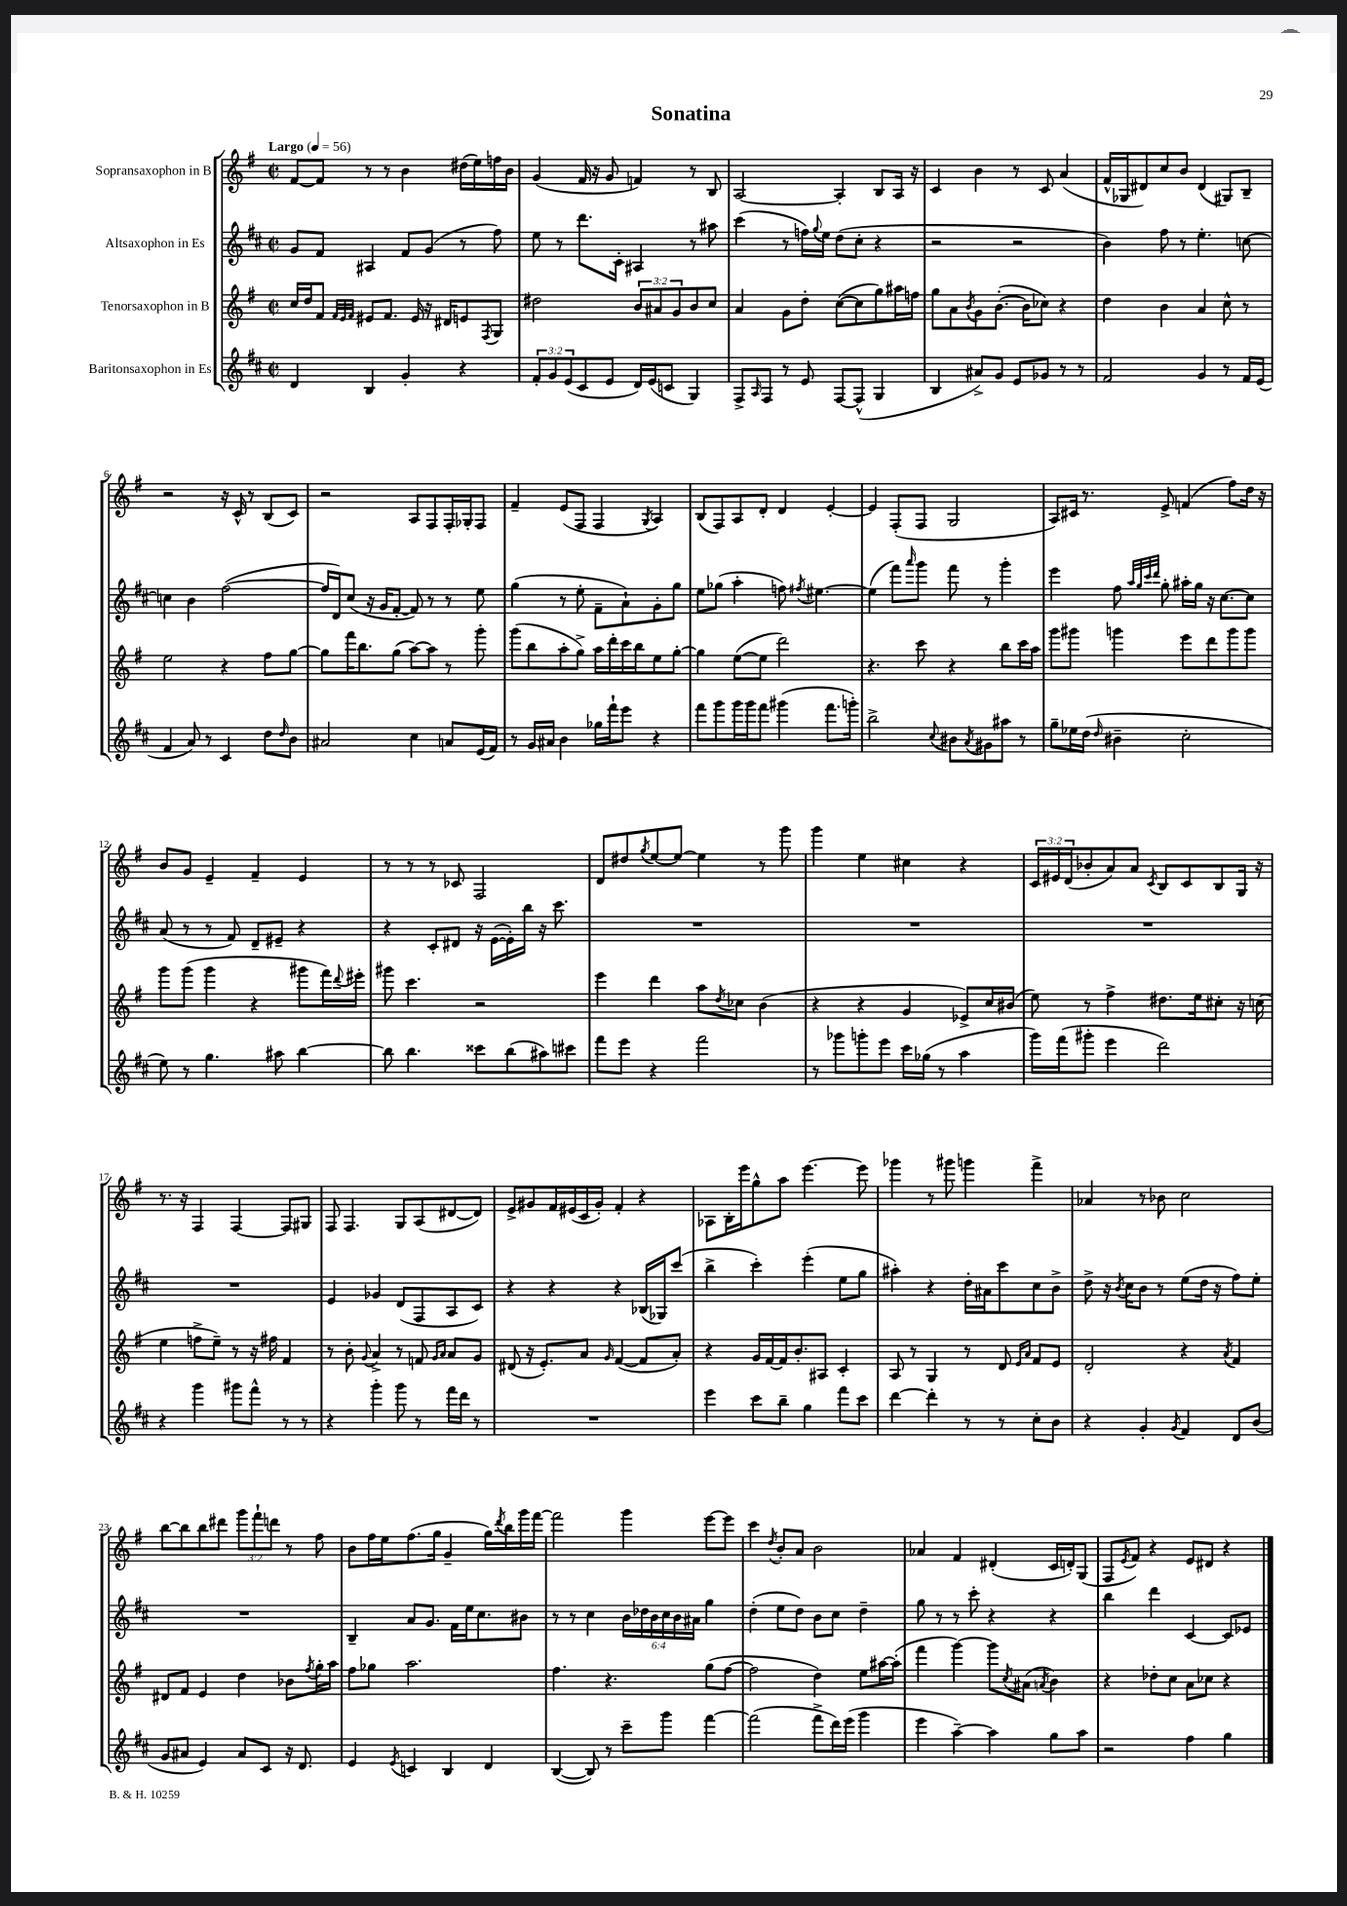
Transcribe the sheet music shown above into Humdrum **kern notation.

**kern	**kern	**kern	**kern
*staff4	*staff3	*staff2	*staff1
*clefG2	*clefG2	*clefG2	*clefG2
*k[f#c#]	*k[f#]	*k[f#c#]	*k[f#]
*M2/2	*M2/2	*M2/2	*M2/2
*met(c|)	*met(c|)	*met(c|)	*met(c|)
*MM56	*MM56	*MM56	*MM56
4d/	16cc/LL	8g/L	[8f#/L
.	16dd/J	.	.
.	8f#/J	8f#/J	8f#/]J
.	32qqf#/LLL	.	.
.	32qqe/	.	.
.	32qqf#/JJJ	.	.
4B/	8e#/L	4A#/	8r
.	8.f#/J	.	8r
4g'/	.	8f#/L	4b\
.	16e#/	.	.
.	16r	(8g/J	.
.	16d#/LK	.	.
4r	8e/	8r	(16dd#\LL
.	.	.	16ee\)
.	8qF#/	.	.
.	8G/J	8ff#\)	16ff\
.	.	.	16b\JJ
=	=	=	=
12f#'/L	2dd#\	8ee\	(4g/
12g/	.	.	.
.	.	8r	.
(12e/	.	.	.
8c#/	.	8.ddd\L	16f#/
.	.	.	16r
8e/J	.	.	8g/
.	.	16c#'\Jk	.
16d/LL)	12b/L	4A#/	4f/)
(16e/J	.	.	.
.	12a#/	.	.
8c/J	.	.	.
.	12g/	.	.
4G/)	8b/	8r	8r
.	8cc/J	8aa#\	8B/
=	=	=	=
8F#^/L	4a/	(4ccc#\	[2A/
16qqA/	.	.	.
8F#/J	.	.	.
8r	8g\L	8r	.
8e/	8dd'\J	16ff\LL)	.
.	.	8qqgg/	.
.	.	16ee\JJ	.
[8F#/L	([8cc\L	(8dd\L	4A'/]
(8F#^^/]J	8cc\]	8cc#'\J	.
4G/	8gg\)	4r	8B/L
.	16aa#\L	.	16A/Jk
.	16ff\JJ	.	16r
=	=	=	=
4B/	8gg\L	2r	4c/
.	8a\	.	.
.	8qb/	.	.
8a#^/L)	8g\	.	4b\
8g/J	([8.b'\J	.	.
8e/L	.	2r	8r
.	16b\]LK	.	.
8g-/J	8cc-\J)	.	8c/
8r	4r	.	(4a/
8r	.	.	.
=	=	=	=
2f#/	4dd\	4b\)	16f#^^/LL
.	.	.	16G-/J
.	.	.	8d#/)
.	4b\	8ff#\	8cc/
.	.	8r	8b/J
4g/	4a/	4.ee'\	(4d#/
8r	8cc^^\	.	8G#/L)
16f#/LL	8r	[8cc\	8B~/J
(16e/JJ	.	.	.
=	=	=	=
4f#/	2ee\	4cc\]	2r
8a/)	.	4b\	.
8r	.	.	.
4c#/	4r	([2ff#\	16r
.	.	.	16c^^/
.	.	.	8r
8dd\L	8ff#\L	.	(8B/L
16qqdd/	.	.	.
8b\J	[8gg\J	.	8c/J)
=	=	=	=
2a#/	8gg\]L	16ff#/]LL	2r
.	.	16d/J)	.
.	16fff#\K	(8cc#/J	.
.	8.bb\	.	.
.	.	16r	.
.	.	16g/LK	.
.	(8gg\J	[8f#'/J	.
4cc#\	[8aa\L)	8f#/])	8A/L
.	8aa\]J	8r	8F#/
8a/L	8r	8r	16F#'/L
.	.	.	16G-'/J
(16e/L	8ggg'\	8ee\	8F#/J
16f#/JJ)	.	.	.
=	=	=	=
8r	(8ggg\L	(4gg\	4f#~/
16g/LL	8bb\	.	.
16a#/JJ	.	.	.
4b\	8aa'\	8r	(8e/L
.	8gg^\J)	8ee'\	8F#/J
16gg-\LL	16aa\LL	8f#~\L	4F#/
16fff#`\J	16ddd'\	.	.
8eee\J	16ccc\	8a`\)	.
.	16bb\J	.	.
.	.	.	8qG/
4r	8ee\	8g'\	4A/)
.	[8gg'\J	8gg\J	.
=	=	=	=
8fff#\L	4gg\]	8ee\L	(8B/L
8ggg\	.	(8gg-\J	8F#/)
16ggg\L	([8ee\L	4aa'\	8A/
16ggg\J	.	.	.
8fff#\J	8ee\]J	.	8d'/J
(4ggg#\	2ddd\)	8ff\)	4d/
.	.	8qff#/	.
.	.	[4.ee#\	.
8.fff#\L	.	.	[4e'/
16ggg'\Jk)	.	.	.
=	=	=	=
2bb^\	4.r	(4ee#\]	4e/]
.	.	8fff#\L)	(8F#'/L
.	.	16qqaaa/	.
.	8ccc\	8ggg\J	8F#/J
8qqcc#/	.	.	.
8b#\L	4r	8fff#\	2G/
8qa/	.	.	.
8g#\	.	8r	.
8aa#\J	8bb\L	4ggg'\	.
8r	16ccc\L	.	.
.	16aa\JJ	.	.
=	=	=	=
8gg~\L	8ggg\L	4eee\	8A/L)
16ee-\L	8ggg#\J	.	16c#/Jk
(16dd\JJ	.	.	8.r
16qqdd/	.	.	.
4b#~\	4ggg\	8ff#\	.
.	.	32qqaa/LLL	.
.	.	32qqgg/	.
.	.	32qqccc#/	.
.	.	32qqddd/JJJ	.
.	.	8gg'\	8e^/
2cc#'\	8eee\L	16aa#'\LL	(4f/
.	.	16gg\JJ	.
.	8ddd\	16r	.
.	.	[8.cc#\L	.
.	8ggg\	.	8ff#\L)
.	8ggg\J	8cc#\]J	16dd\Jk
.	.	.	16r
=	=	=	=
8ee\)	8ggg\L	(8a/	8b/L
8r	(8ggg\J	8r	8g/J
4.gg\	4ggg\	8r	4e~/
.	.	8f#/)	.
.	4r	8d~/L	4f#~/
8aa#\	.	8e#~/J	.
[4bb\	8ggg#\L	4r	4e/
.	16fff#\L)	.	.
.	8qqddd/	.	.
.	16eee#'\JJ	.	.
=	=	=	=
8bb\]	8ggg#\	4r	8r
4.bb\	4.ccc\	.	8r
.	.	8c#'/L	8r
.	.	8d#/J	8c-/
8ccc##\L	2r	16r	2F#/
.	.	([16e\LL	.
(8bb\	.	16e'\])	.
.	.	16bb\JJ	.
8aa#\)	.	16r	.
.	.	8.ccc#\	.
8ccc#\J	.	.	.
=	=	=	=
8fff#\L	4eee\	1r	8d/L
8eee\J	.	.	8dd#/
.	.	.	8qgg/
4r	4ddd\	.	[8ee/
.	.	.	8ee/_J
2fff#\	8aa\L	.	4ee\]
.	8qdd/	.	.
.	8cc-\J	.	.
.	(4b\	.	8r
.	.	.	8ggg\
=	=	=	=
8r	4r	1r	4ggg\
8ggg-\L	.	.	.
8ggg'\	4r	.	4ee\
8eee\J	.	.	.
16ccc#\LL	4g/	.	4cc#\
(16gg-\JJ	.	.	.
8r	.	.	.
4aa\	8e-^/L)	.	4r
.	16cc/L	.	.
.	(16b#/JJ	.	.
=	=	=	=
16ggg\LL)	8ee\)	1r	24c/LL
.	.	.	24e#/
(16fff#\J	.	.	.
.	.	.	(24d/J
8ggg#'\J	8r	.	8b-'/
4eee\	4ff#^\	.	8a/)
.	.	.	8a/J
.	.	.	8qc/
2ddd\)	8.dd#\L	.	8B/L
.	.	.	8c/
.	16ee\k	.	.
.	8cc#'\J	.	8B/
.	16r	.	16G/Jk
.	(16cc\	.	16r
=	=	=	=
4r	4ee\	1r	8.r
.	.	.	16r
4ggg\	8ff^\L	.	4F#/
.	8ee~\J)	.	.
8ggg#\L	8r	.	[4F#/
8fff#^^\J	16r	.	.
.	16ff#\	.	.
8r	4f#/	.	8F#/]L
8r	.	.	8G#/J
=	=	=	=
4r	8r	4e/	8F#/
.	8b'\	.	4.F#/
.	8qqg/	.	.
4ggg'\	4a^/	4g-/	.
8ggg\	8r	(8d/L	8G/L
8r	8f/	8F#/	(8A/
.	16qqg/LL	.	.
.	16qqa/JJ	.	.
16fff#\LL	8a/L	8A/	[8d#/
16ddd\JJ	.	.	.
8r	8g/J	8c#/J)	8d#/]J)
=	=	=	=
1r	(8d#/	4r	8e^/L
.	16r	.	8g#/
.	8.e'/L)	.	.
.	.	4r	16f#/L
.	.	.	(16e#/
.	8a/J	.	16c/
.	.	.	16g#'/JJ)
.	16qqg/	.	.
.	([4f#/	4r	4f#'/
.	8f#/]L	(16B-/LL	4r
.	.	16G-/J)	.
.	8a'/J)	(8ccc#/J	.
=	=	=	=
4eee\	4r	4bb^\	8A-\L
.	.	.	16B'\L
.	.	.	16eee\J
8ccc#\L	16g/LL	4ccc#'\)	8gg^^\
.	[16f#/	.	.
8bb~\J	16f#/]J	.	8aa\J
.	8.b'/	.	.
4gg\	.	(4eee'\	[4.eee\
.	8A#/J	.	.
8fff#\L	4c'/	8ee\L	.
8ccc#\J	.	8gg\J	8eee\]
=	=	=	=
[4ddd\	8A/	4aa#'\)	4ggg-\
.	8r	.	.
4ddd'\]	4G/	4r	8r
.	.	.	8ggg#\
8r	8r	16dd'\LL	4ggg\
.	.	16a#\J	.
8r	8d/	8ccc#\	.
.	16qqe/LL	.	.
.	16qqa/JJ	.	.
8cc#'\L	8f#/L	8cc#\	4fff#^\
8b\J	8e/J	8b^\J	.
=	=	=	=
4r	2d'/	8dd^\	4a-/
.	.	16r	.
.	.	8qb/	.
.	.	16cc#\LK	.
4g'/	.	8b\J	8r
.	.	8r	8b-\
8qg/	.	.	.
4f#/	4r	(8ee\L	2cc\
.	.	16dd\Jk	.
.	.	16r	.
.	8qa/	.	.
8d/L	4f#/	8ff#\L)	.
(8b/J	.	8ee'\J	.
=	=	=	=
8g/L	8d#/L	1r	[8bb\L
8a#/J	8f#/J	.	8bb\]
4e/)	4e/	.	8bb\
.	.	.	8ddd#\J
8a#/L	4dd\	.	12ggg\L
.	.	.	12fff#`\
8c#/J	.	.	.
.	.	.	12ddd\J
16r	8b-\L	.	8r
8.d/	.	.	.
.	8qff#/	.	.
.	16gg'\L	.	8ff#\
.	16aa\JJ	.	.
=	=	=	=
4e/	8ff#\L	4B~/	8b\L
.	8gg-\J	.	16ff#\L
.	.	.	16ee\J
8qe/	.	.	.
4c/	2.aa\	8a/L	(8.ff#\
.	.	8.g/J	.
.	.	.	16gg\Jk
4B/	.	.	4g~/
.	.	16f#\LL	.
.	.	16ee\J	.
.	.	8.cc#\	.
4d/	.	.	16gg\LL)
.	.	.	8qddd/
.	.	.	16bb\
.	.	8b#\J	16ggg\
.	.	.	[16fff#\JJ
=	=	=	=
([4B/	4.ff#\	8r	2fff#\]
.	.	8r	.
8B/])	.	4cc#\	.
8r	4.r	.	.
8ccc#~\L	.	24b\LL	4ggg\
.	.	24dd-\	.
.	.	24b\	.
8ggg\J	.	24cc#\	.
.	.	24b\	.
.	.	24a#\JJ	.
[4fff#\	(8gg\L	4gg\	[8eee\L
.	[8ff#\J	.	8eee\]J
=	=	=	=
(2fff#\]	2ff#\]	(4dd'\	4ccc\
.	.	.	8qdd/
.	.	8ee\L	8b'/L
.	.	8dd\J)	8a/J
8fff#^\L	4dd\)	8b\L	2b\
16ddd\L)	.	8cc#\J	.
(16eee\JJ	.	.	.
4ggg\	8ee\L	4dd~\	.
.	[16aa#\L	.	.
.	(16aa#'\]JJ	.	.
=	=	=	=
4eee\	4fff#\	8gg\	4a-/
.	.	8r	.
[4aa~\)	[4ggg\)	8r	4f#/
.	.	8ccc#'\	.
4aa\]	8ggg\]L	4r	(4d#'/
.	8qcc/	.	.
.	(8a#\J	.	.
.	8qa/	.	.
8gg\L	4b\)	4r	16c/LL
.	.	.	16d'/J)
8aa\J	.	.	(8G/J
=	=	=	=
2r	4r	4bb\	8F#/L
.	.	.	8qe/
.	.	.	8f#/J)
.	8dd-'\L	4ddd\	4r
.	8cc\J	.	.
4ff#\	8a\L	[4c#/	8e/L
.	8cc-\J	.	8d#/J
4gg\	4r	8c#/]L	4r
.	.	8e-/J	.
==	==	==	==
*-	*-	*-	*-
